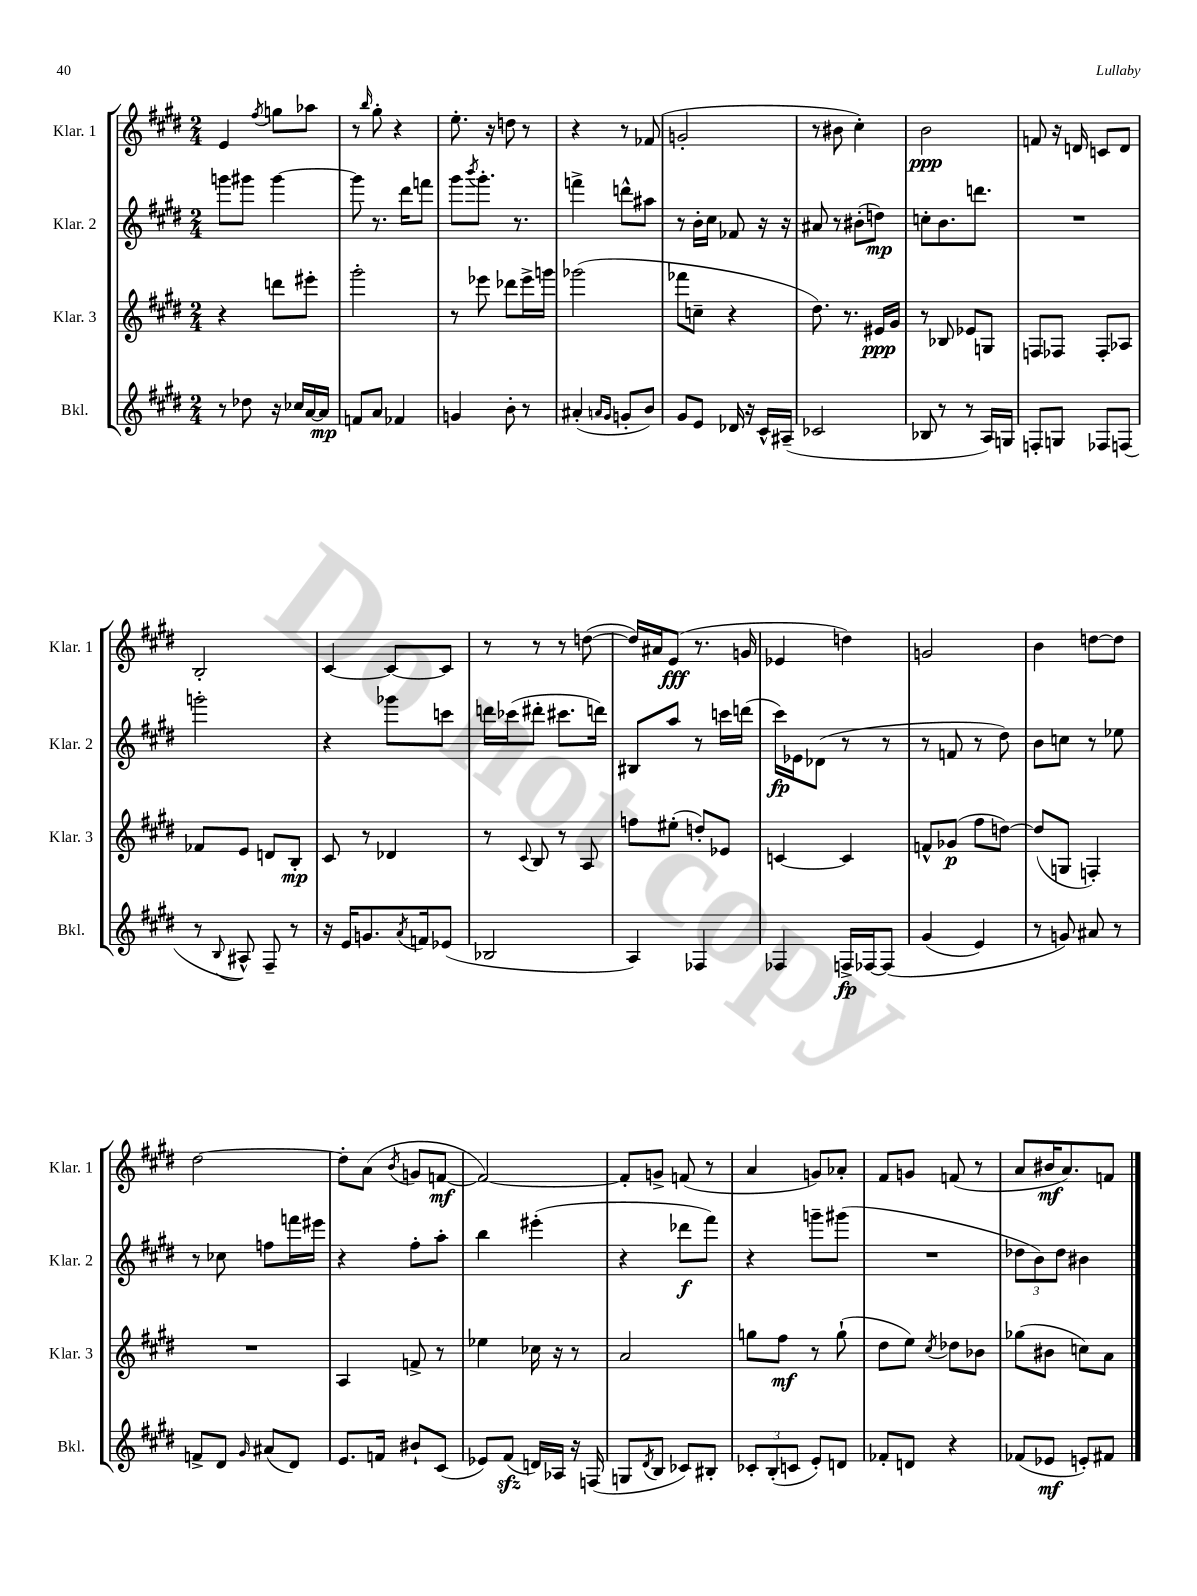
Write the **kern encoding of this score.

**kern	**dynam	**kern	**dynam	**kern	**dynam	**kern	**dynam
*part4	*part4	*part3	*part3	*part2	*part2	*part1	*part1
*staff4	*staff4	*staff3	*staff3	*staff2	*staff2	*staff1	*staff1
*I"Bkl.	*	*I"Klar. 3	*	*I"Klar. 2	*	*I"Klar. 1	*
*I'Bkl.	*	*I'Klar. 3	*	*I'Klar. 2	*	*I'Klar. 1	*
*clefG2	*	*clefG2	*	*clefG2	*	*clefG2	*
*k[f#c#g#d#]	*	*k[f#c#g#d#]	*	*k[f#c#g#d#]	*	*k[f#c#g#d#]	*
*M2/4	*	*M2/4	*	*M2/4	*	*M2/4	*
=128	=128	=128	=128	=128	=128	=128	=128
8r	.	4r	.	8gggn\L	.	4e/	.
8dd-X\	.	.	.	8ggg#X\J	.	.	.
.	.	.	.	.	.	8qff#/	.
16r	.	8dddn\L	.	[4ggg#\	.	8ggn\L	.
16cc-X/LL	.	.	.	.	.	.	.
[16a/	.	8eee#X'\J	.	.	.	8aa-X\J	.
16a/JJ]	mp	.	.	.	.	.	.
=129	=129	=129	=129	=129	=129	=129	=129
8fn/L	.	2ggg#'\	.	8ggg#\]	.	8r	.
.	.	.	.	.	.	16qqbb/	.
8a/J	.	.	.	8.r	.	8gg#'\	.
4f-X/	.	.	.	.	.	4r	.
.	.	.	.	16ddd#\KL	.	.	.
.	.	.	.	8fffn\J	.	.	.
=130	=130	=130	=130	=130	=130	=130	=130
4gn/	.	8r	.	8ggg#\L	.	8.ee'\	.
.	.	.	.	8qbbb/	.	.	.
.	.	8eee-X\	.	8.ggg#'\J	.	.	.
.	.	.	.	.	.	16r	.
8b'\	.	8ddd-X\L	.	.	.	8ddn\	.
.	.	.	.	8.r	.	.	.
8r	.	16eee-^\L	.	.	.	8r	.
.	.	16gggn\JJ	.	.	.	.	.
=131	=131	=131	=131	=131	=131	=131	=131
(4a#X'/	.	(2ggg-X\	.	4fffn^\	.	4r	.
16qqan/LL	.	.	.	.	.	.	.
16qqg#/JJ	.	.	.	.	.	.	.
8gn'/L	.	.	.	8dddn^^\L	.	8r	.
8b/J)	.	.	.	8aa#X\J	.	(8f-X/	.
=132	=132	=132	=132	=132	=132	=132	=132
8g#/L	.	8fff-X\L	.	8r	.	2gn'/	.
8e/J	.	8ccn~\J	.	16b'\LL	.	.	.
.	.	.	.	16cc#\JJ	.	.	.
16d-X/	.	4r	.	8f-X/	.	.	.
16r	.	.	.	.	.	.	.
16c#^^/LL	.	.	.	16r	.	.	.
(16A#X~/JJ	.	.	.	16r	.	.	.
=133	=133	=133	=133	=133	=133	=133	=133
2c-X/	.	8.dd#\)	.	8a#X/	.	8r	.
.	.	.	.	8r	.	8b#X\	.
.	.	8.r	.	.	.	.	.
.	.	.	.	(8b#X'\L	.	4cc#'\)	.
.	.	16e#X/LL	ppp	8ddn\J)	mp	.	.
.	.	16g#/JJ	.	.	.	.	.
=134	=134	=134	=134	=134	=134	=134	=134
8B-X/	.	8r	.	8ccn'\L	.	2b\	ppp
8r	.	8B-X/	.	8.b\	.	.	.
8r	.	8e-X/L	.	.	.	.	.
.	.	.	.	8.dddn\J	.	.	.
16A/LL)	.	8Gn/J	.	.	.	.	.
16Gn/JJ	.	.	.	.	.	.	.
=135	=135	=135	=135	=135	=135	=135	=135
8Fn'/L	.	8Fn/L	.	2r	.	8fn/	.
8Gn/J	.	8F-X/J	.	.	.	16r	.
.	.	.	.	.	.	16dn/	.
8F-X/L	.	8F-'/L	.	.	.	8cn/L	.
(8Fn/J	.	8A-X/J	.	.	.	8d/J	.
!!LO:LB:g=z
=136	=136	=136	=136	=136	=136	=136	=136
8r	.	8f-X/L	.	2gggn'\	.	2B'/	.
8qqB/	.	.	.	.	.	.	.
8A#X^^/)	.	8e/J	.	.	.	.	.
8F#~/	.	8dn/L	.	.	.	.	.
8r	.	8B'/J	mp	.	.	.	.
=137	=137	=137	=137	=137	=137	=137	=137
16r	.	8c#/	.	4r	.	[4c#/	.
16e/KL	.	.	.	.	.	.	.
8.gn/	.	8r	.	.	.	.	.
.	.	4d-X/	.	8ggg-X\L	.	8c#/L_	.
8qa/	.	.	.	.	.	.	.
16fn/k	.	.	.	.	.	.	.
(8e-X/J	.	.	.	8cccn\J	.	8c#/J]	.
=138	=138	=138	=138	=138	=138	=138	=138
2B-X/	.	8r	.	16dddn\LL	.	8r	.
.	.	.	.	(16ccc-X\J	.	.	.
.	.	8qqc#/	.	.	.	.	.
.	.	8B/	.	8ddd#X'\J	.	8r	.
.	.	8r	.	8.ccc#X\L	.	8r	.
.	.	8A/	.	.	.	([8ddn\	.
.	.	.	.	16dddn\Jk)	.	.	.
=139	=139	=139	=139	=139	=139	=139	=139
4A/)	.	8ffn\L	.	8B#X/L	.	16dd/LL])	.
.	.	.	.	.	.	16a#X/J	.
.	.	(8ee#X'\J	.	8aa/J	.	(8e/J	fff
4F-X/	.	8ddn'/L)	.	8r	.	8.r	.
.	.	8e-X/J	.	16cccn\LL	.	.	.
.	.	.	.	(16dddn\JJ	.	16gn/	.
=140	=140	=140	=140	=140	=140	=140	=140
4F-X/	.	[4cn/	.	16ccc#\LL)	fp	4e-X/	.
.	.	.	.	16e-X\J	.	.	.
.	.	.	.	(8d-X\J	.	.	.
16Fn^/LL	fp	4c/]	.	8r	.	4ddn\)	.
[16F-X/J	.	.	.	.	.	.	.
(8F-/J]	.	.	.	8r	.	.	.
=141	=141	=141	=141	=141	=141	=141	=141
(4g#/	.	8fn^^/L	.	8r	.	2gn/	.
.	.	(8g-X/J	p	8fn/	.	.	.
4e/)	.	8ff#\L	.	8r	.	.	.
.	.	[8ddn\J)	.	8dd#\)	.	.	.
=142	=142	=142	=142	=142	=142	=142	=142
8r	.	(8dd/L]	.	8b\L	.	4b\	.
8gn/)	.	8Gn/J	.	8ccn\J	.	.	.
8a#X/	.	4Fn'/)	.	8r	.	[8ddn\L	.
8r	.	.	.	8ee-X\	.	8dd\J]	.
!!LO:LB:g=z
=143	=143	=143	=143	=143	=143	=143	=143
8fn^/L	.	2r	.	8r	.	[2dd#\	.
8d#/J	.	.	.	8cc-X\	.	.	.
16qqg#/	.	.	.	.	.	.	.
(8a#X/L	.	.	.	8ffn\L	.	.	.
8d#/J)	.	.	.	16fffn\L	.	.	.
.	.	.	.	16eee#X\JJ	.	.	.
=144	=144	=144	=144	=144	=144	=144	=144
8.e/L	.	4A/	.	4r	.	8dd#'\L]	.
.	.	.	.	.	.	(8a\J	.
16fn/Jk	.	.	.	.	.	.	.
.	.	.	.	.	.	8qb/	.
8b#X`/L	.	8fn^/	.	8ff#'\L	.	8gn/L	.
(8c#/J	.	8r	.	8aa'\J	.	[8fn/J	mf
=145	=145	=145	=145	=145	=145	=145	=145
8e-X/L)	.	4ee-X\	.	4bb\	.	2f/_)	.
(8f#zz/J	.	.	.	.	.	.	.
16dn/LL)	.	16cc-X\	.	(4eee#X'\	.	.	.
16A-X/JJ	.	16r	.	.	.	.	.
16r	.	8r	.	.	.	.	.
(16Fn/	.	.	.	.	.	.	.
=146	=146	=146	=146	=146	=146	=146	=146
8Gn/L	.	2a/	.	4r	.	8f'/L]	.
8qd#/	.	.	.	.	.	.	.
8B/J	.	.	.	.	.	8gn^/J	.
8c-X/L)	.	.	.	8ddd-X\L	f	(8fn/	.
8B#X'/J	.	.	.	8fff#\J)	.	8r	.
=147	=147	=147	=147	=147	=147	=147	=147
12c-X'/L	.	8ggn\L	.	4r	.	4a/	.
(12B'/	.	.	.	.	.	.	.
.	.	8ff#\J	mf	.	.	.	.
12cn/J	.	.	.	.	.	.	.
8e'/L)	.	8r	.	8gggn~\L	.	8gn/L)	.
8dn/J	.	(8gg`\	.	(8ggg#X\J	.	8a-X'/J	.
=148	=148	=148	=148	=148	=148	=148	=148
8f-X'/L	.	8dd#\L	.	2r	.	8f#/L	.
8dn/J	.	8ee\J)	.	.	.	8gn/J	.
.	.	8qcc#/	.	.	.	.	.
4r	.	8dd-X\L	.	.	.	(8fn/	.
.	.	8b-X\J	.	.	.	8r	.
=149	=149	=149	=149	=149	=149	=149	=149
(8f-X/L	.	(8gg-X\L	.	12dd-X\L	.	8a/L	.
.	.	.	.	12b\)	.	.	.
8e-X/J	mf	8b#X\J	.	.	.	16b#X/K	mf
.	.	.	.	12dd-\J	.	.	.
.	.	.	.	.	.	8.a/)	.
8en'/L)	.	8ccn\L)	.	4b#X\	.	.	.
8f#X/J	.	8a\J	.	.	.	8fn/J	.
==	==	==	==	==	==	==	==
*-	*-	*-	*-	*-	*-	*-	*-
